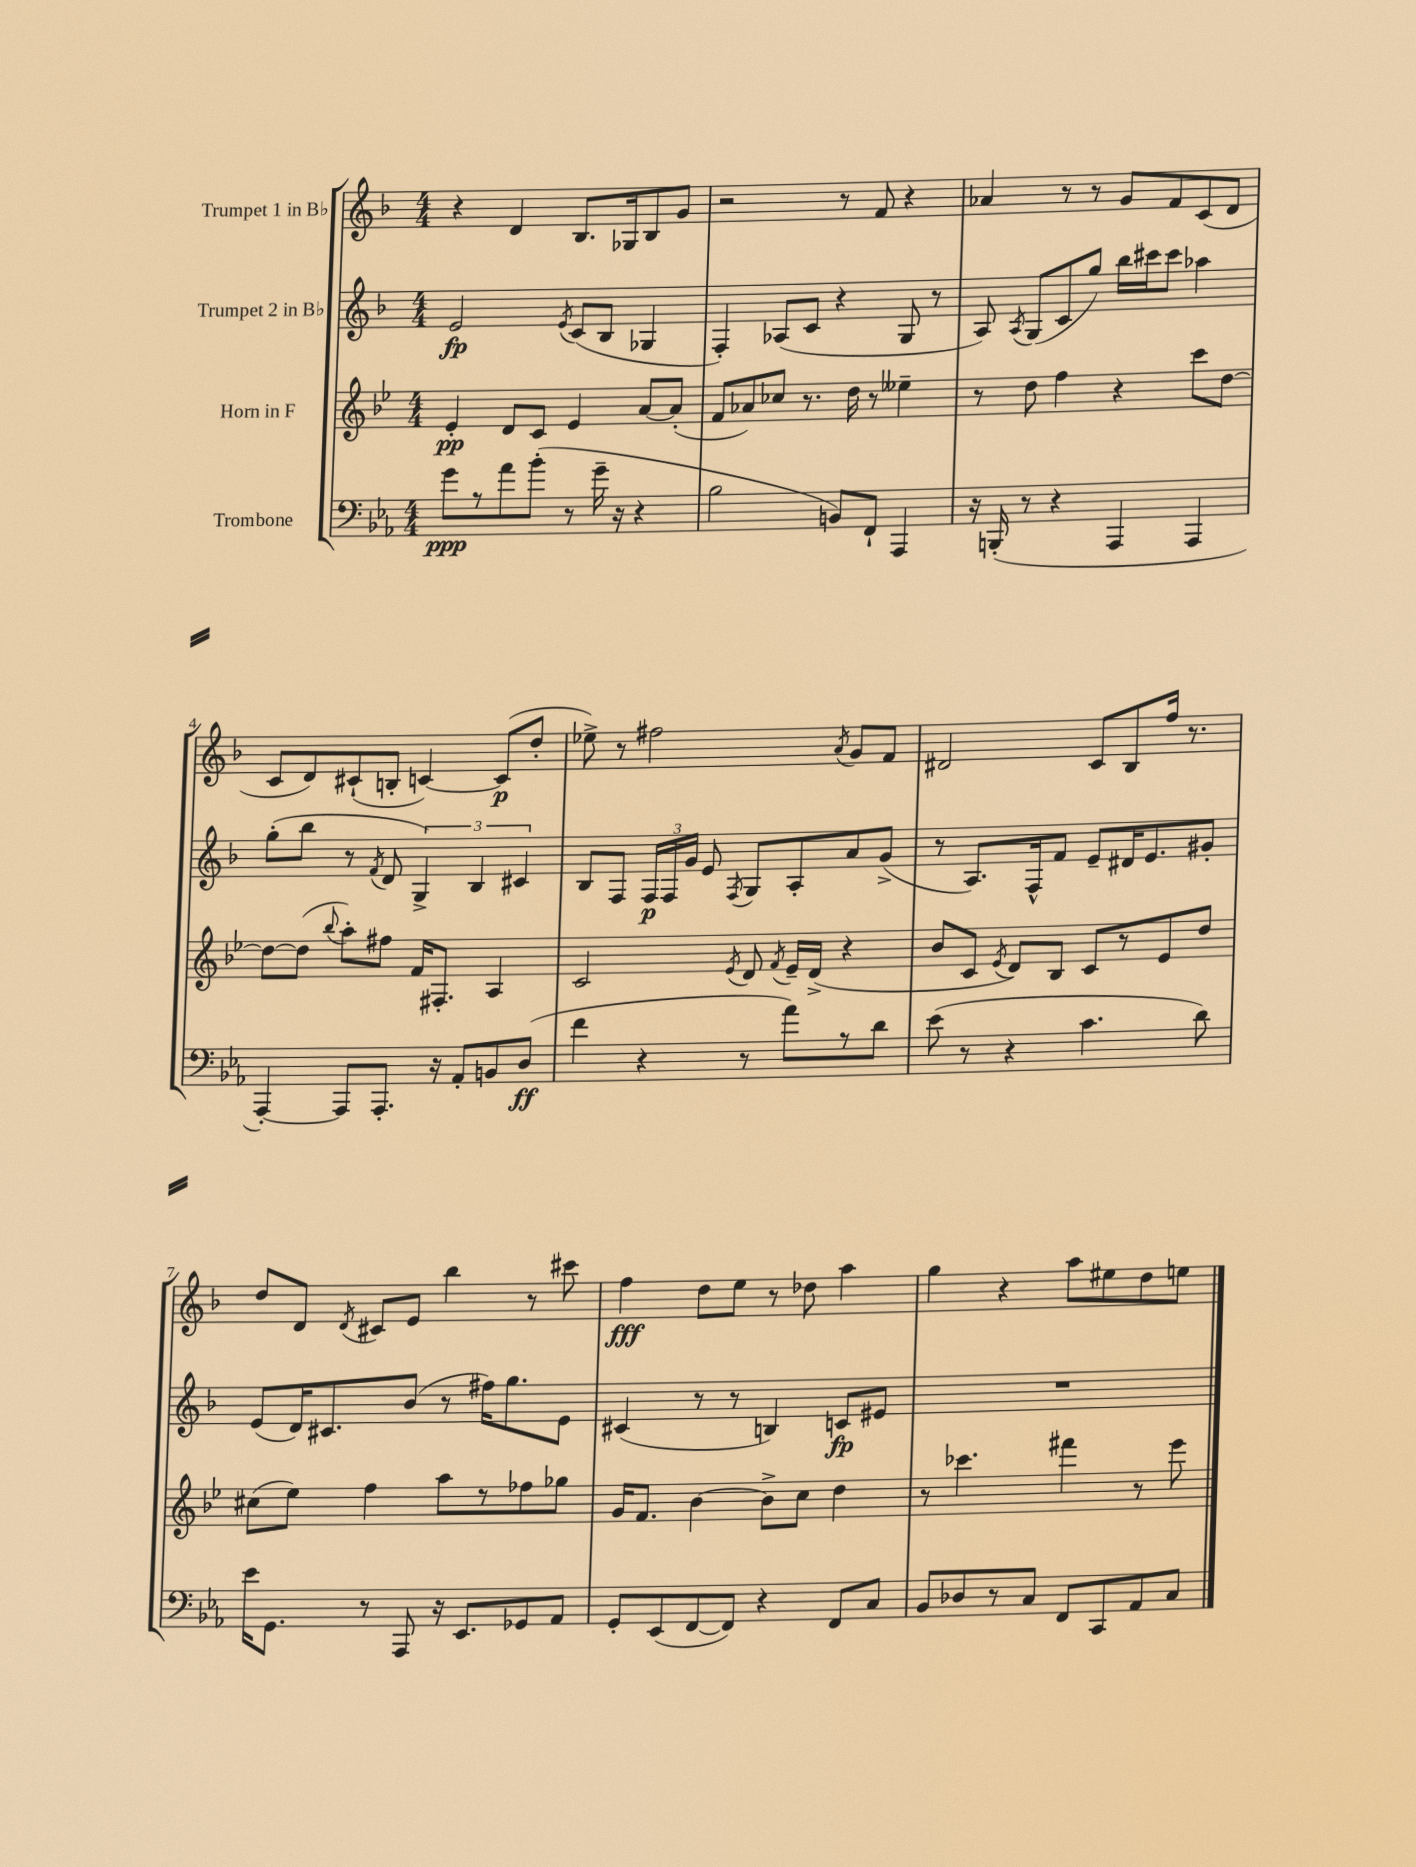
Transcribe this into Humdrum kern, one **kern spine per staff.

**kern	**dynam	**kern	**dynam	**kern	**dynam	**kern	**dynam
*part4	*part4	*part3	*part3	*part2	*part2	*part1	*part1
*staff4	*staff4	*staff3	*staff3	*staff2	*staff2	*staff1	*staff1
*I"Trombone	*	*I"Horn in F	*	*I"Trumpet 2 in B♭	*	*I"Trumpet 1 in B♭	*
*clefF4	*	*clefG2	*	*clefG2	*	*clefG2	*
*k[b-e-a-]	*	*k[b-e-]	*	*k[b-]	*	*k[b-]	*
*M4/4	*	*M4/4	*	*M4/4	*	*M4/4	*
=1	=1	=1	=1	=1	=1	=1	=1
8g\L	ppp	4e-'/	pp	2e/	fp	4r	.
8r	.	.	.	.	.	.	.
8a-\	.	8d/L	.	.	.	4d/	.
(8b-'\J	.	8c/J	.	.	.	.	.
.	.	.	.	8qe/	.	.	.
8r	.	4e-/	.	(8c/L	.	8.B-/L	.
16g~\	.	.	.	8B-/J	.	.	.
16r	.	.	.	.	.	16G-X/k	.
4r	.	[8a/L	.	4G-X/	.	8B-/	.
.	.	(8a'/J]	.	.	.	8g/J	.
=2	=2	=2	=2	=2	=2	=2	=2
2B-\	.	8f/L	.	4F'/)	.	2r	.
.	.	8a-X/)	.	.	.	.	.
.	.	8cc-X/J	.	(8A-X/L	.	.	.
.	.	8.r	.	8c/J	.	.	.
8BBn/L)	.	.	.	4r	.	8r	.
.	.	16dd\	.	.	.	.	.
8FF`/J	.	8r	.	.	.	8f/	.
4AAA-/	.	4ee--X~\	.	8G/	.	4r	.
.	.	.	.	8r	.	.	.
=3	=3	=3	=3	=3	=3	=3	=3
16r	.	8r	.	8A/)	.	4a-X/	.
(16BBBn'/	.	.	.	.	.	.	.
.	.	.	.	8qA/	.	.	.
8r	.	8dd\	.	(8G/L	.	.	.
4r	.	4ff\	.	8c/	.	8r	.
.	.	.	.	8gg/J)	.	8r	.
4AAA-/	.	4r	.	16bb-\LL	.	8g/L	.
.	.	.	.	16ccc#X\J	.	.	.
.	.	.	.	8ccc#\J	.	8f/	.
4AAA-/	.	8ccc\L	.	4aa-X\	.	(8c/	.
.	.	[8dd\J	.	.	.	8d/J	.
!!LO:LB:g=z
=4	=4	=4	=4	=4	=4	=4	=4
[4AAA-'/)	.	8dd\L_	.	(8gg'\L	.	8c/L	.
.	.	(8dd\J]	.	8bb-\J	.	8d/)	.
.	.	8qqbb-/	.	.	.	.	.
8AAA-/L]	.	8aa'\L)	.	8r	.	(8c#X`/	.
.	.	.	.	8qf/	.	.	.
8.AAA-'/J	.	8ff#X\J	.	8d/	.	8Bn'/J	.
.	.	16f/KL	.	6G^/)	.	[4cn/)	.
16r	.	8.F#X'/J	.	.	.	.	.
8AA-'/L	.	.	.	.	.	.	.
.	.	.	.	6B-/	.	.	.
8BBn/	.	4A/	.	.	.	(8c/L]	p
.	.	.	.	6c#X/	.	.	.
(8D/J	ff	.	.	.	.	8dd'/J	.
=5	=5	=5	=5	=5	=5	=5	=5
4f\	.	2c/	.	8B-/L	.	8ee-X^\)	.
.	.	.	.	8F/J	.	8r	.
4r	.	.	.	24F/LL	p	2ff#X\	.
.	.	.	.	24F/	.	.	.
.	.	.	.	24g/JJ	.	.	.
.	.	.	.	8e/	.	.	.
.	.	8qe-/	.	8qF/	.	.	.
8r	.	8d/	.	8G/L	.	.	.
.	.	8qf/	.	.	.	.	.
8a-\L)	.	16e-~/LL	.	8A'/	.	.	.
.	.	(16d^/JJ	.	.	.	.	.
.	.	.	.	.	.	8qa/	.
8r	.	4r	.	8a/	.	8g/L	.
8d\J	.	.	.	(8g^/J	.	8f/J	.
=6	=6	=6	=6	=6	=6	=6	=6
(8e-\	.	8b-/L	.	8r	.	2d#X/	.
8r	.	8c/J	.	8.A/L)	.	.	.
.	.	8qe-/	.	.	.	.	.
4r	.	8d/L)	.	.	.	.	.
.	.	.	.	16F^^/k	.	.	.
.	.	8B-/J	.	8f/J	.	.	.
4.c\	.	8c/L	.	8e~/L	.	8c/L	.
.	.	8r	.	16d#X/K	.	8B-/	.
.	.	.	.	8.e/	.	.	.
.	.	8e-/	.	.	.	16ff/Jk	.
.	.	.	.	.	.	8.r	.
8d\)	.	8dd/J	.	8g#X'/J	.	.	.
!!LO:LB:g=z
=7	=7	=7	=7	=7	=7	=7	=7
16e-\KL	.	(8cc#X\L	.	(8e/L	.	8dd/L	.
8.GG\J	.	.	.	.	.	.	.
.	.	8ee-\J)	.	16d/K)	.	8d/J	.
.	.	.	.	8.c#X/	.	.	.
.	.	.	.	.	.	8qd/	.
8r	.	4ff\	.	.	.	8c#X/L	.
8AAA-/	.	.	.	(8b-/J	.	8e/J	.
16r	.	8aa\L	.	8r	.	4bb-\	.
8.EE-/L	.	.	.	.	.	.	.
.	.	8r	.	16ff#X\KL)	.	.	.
.	.	.	.	8.gg\	.	.	.
8GG-X/	.	8ff-X\	.	.	.	8r	.
8AA-/J	.	8gg-X\J	.	8e\J	.	8ccc#X\	.
=8	=8	=8	=8	=8	=8	=8	=8
8GG'/L	.	16g/KL	.	(4c#X/	.	4ff\	fff
.	.	8.f/J	.	.	.	.	.
(8EE-/	.	.	.	.	.	.	.
[8FF/	.	[4b-\	.	8r	.	8dd\L	.
8FF/J])	.	.	.	8r	.	8ee\J	.
4r	.	8b-^\L]	.	4Bn/)	.	8r	.
.	.	8cc\J	.	.	.	8dd-X\	.
8FF/L	.	4dd\	.	8cn/L	fp	4aa\	.
8C/J	.	.	.	8e#X/J	.	.	.
=9	=9	=9	=9	=9	=9	=9	=9
8BB-/L	.	8r	.	1r	.	4gg\	.
8D-X/	.	4.ccc-X\	.	.	.	.	.
8r	.	.	.	.	.	4r	.
8C/J	.	.	.	.	.	.	.
8FF/L	.	4fff#X\	.	.	.	8aa\L	.
8CC/	.	.	.	.	.	8ee#X\	.
8AA-/	.	8r	.	.	.	8dd\	.
8C/J	.	8eee-\	.	.	.	8een\J	.
==	==	==	==	==	==	==	==
*-	*-	*-	*-	*-	*-	*-	*-
